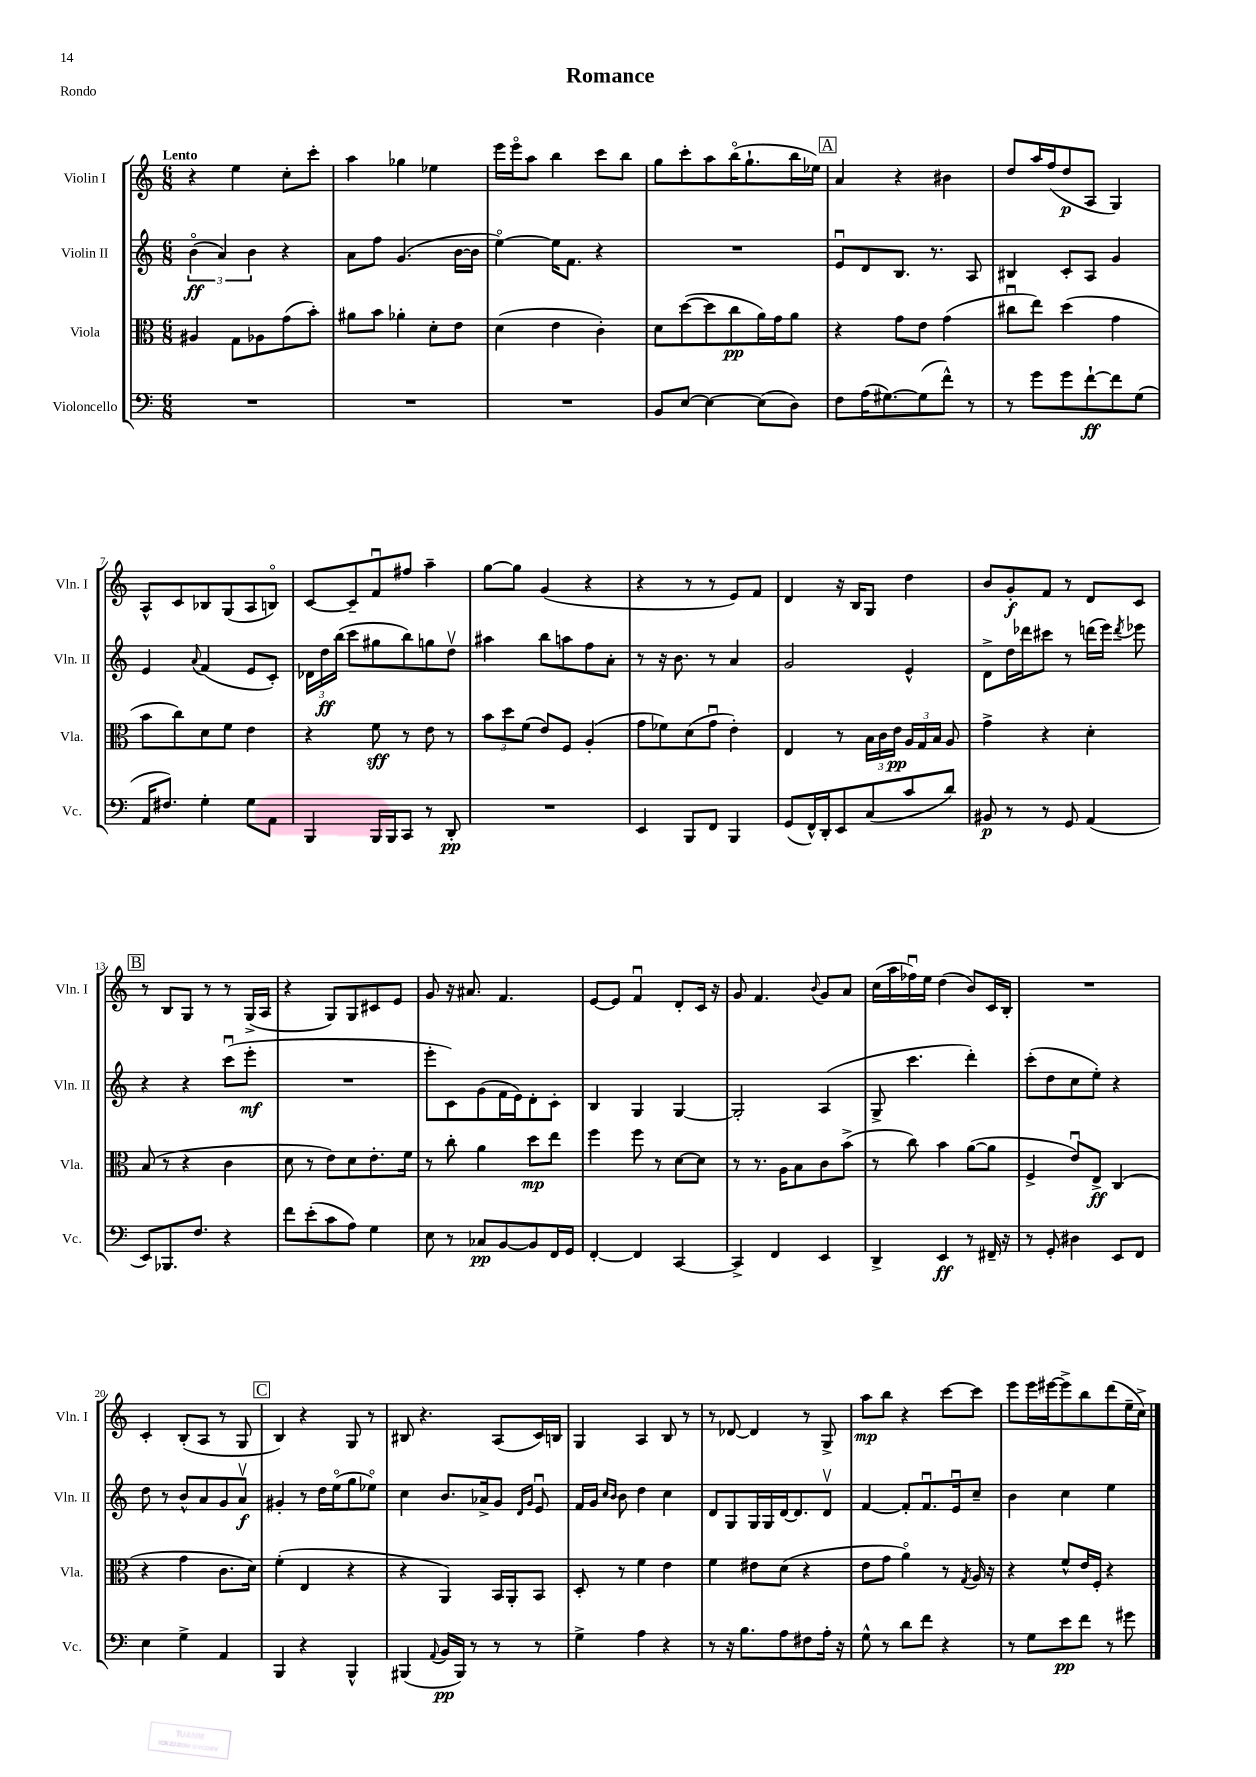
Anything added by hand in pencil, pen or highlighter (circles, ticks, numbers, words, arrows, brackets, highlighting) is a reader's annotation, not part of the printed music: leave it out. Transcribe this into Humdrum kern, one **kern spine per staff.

**kern	**dynam	**kern	**dynam	**kern	**dynam	**kern	**dynam
*part4	*part4	*part3	*part3	*part2	*part2	*part1	*part1
*staff4	*staff4	*staff3	*staff3	*staff2	*staff2	*staff1	*staff1
*I"Violoncello	*	*I"Viola	*	*I"Violin II	*	*I"Violin I	*
*I'Vc.	*	*I'Vla.	*	*I'Vln. II	*	*I'Vln. I	*
*clefF4	*	*clefC3	*	*clefG2	*	*clefG2	*
*k[]	*	*k[]	*	*k[]	*	*k[]	*
*M6/8	*	*M6/8	*	*M6/8	*	*M6/8	*
=1	=1	=1	=1	=1	=1	=1	=1
!	!	!	!	!	!	!LO:TX:a:B:t=Lento	!
2.r	.	4A#X/	.	(6b\	ff	4r	.
.	.	.	.	6a/)	.	.	.
.	.	8G\L	.	.	.	4ee\	.
.	.	.	.	6b\	.	.	.
.	.	8A-X\	.	.	.	.	.
.	.	(8g\	.	4r	.	8cc'\L	.
.	.	8b'\J)	.	.	.	8ccc'\J	.
=2	=2	=2	=2	=2	=2	=2	=2
2.r	.	8a#X\L	.	8a\L	.	4aa\	.
.	.	8b\J	.	8ff\J	.	.	.
.	.	4a-X'\	.	(4.g/	.	4gg-X\	.
.	.	8d'\L	.	.	.	4ee-X\	.
.	.	8e\J	.	[16b\LL	.	.	.
.	.	.	.	16b\JJ]	.	.	.
=3	=3	=3	=3	=3	=3	=3	=3
2.r	.	(4d\	.	[4ee\)	.	16eee\LL	.
.	.	.	.	.	.	16eee\J	.
.	.	.	.	.	.	8aa\J	.
.	.	4e\	.	16ee\KL]	.	4bb\	.
.	.	.	.	8.f\J	.	.	.
.	.	4c'\)	.	4r	.	8ccc\L	.
.	.	.	.	.	.	8bb\J	.
=4	=4	=4	=4	=4	=4	=4	=4
8BB/L	.	8d\L	.	2.r	.	8gg\L	.
[8E/J	.	([8dd\	.	.	.	8ccc'\	.
4E\_	.	8dd\]	.	.	.	8aa\	.
.	.	8cc\	pp	.	.	(16bb\K	.
.	.	.	.	.	.	8.gg`\	.
(8E\L]	.	16a\L)	.	.	.	.	.
.	.	16g\J	.	.	.	.	.
8D\J)	.	8a\J	.	.	.	16bb\L	.
.	.	.	.	.	.	16ee-X\JJ)	.
!!LO:REH:place=s1:t=A
=5	=5	=5	=5	=5	=5	=5	=5
8F\L	.	4r	.	8eu/L	.	4a/	.
(16A\K	.	.	.	8d/	.	.	.
[8.G#X\)	.	.	.	.	.	.	.
.	.	8g\L	.	8.B/J	.	4r	.
(8G#\]	.	8e\J	.	.	.	.	.
.	.	.	.	8.r	.	.	.
8f^^\J)	.	(4g\	.	.	.	4b#X\	.
8r	.	.	.	8A/	.	.	.
=6	=6	=6	=6	=6	=6	=6	=6
8r	.	8cc#Xu\L	.	4B#X/	.	8dd/L	.
8g\L	.	8ee\J)	.	.	.	16aa/L	.
.	.	.	.	.	.	(16ff/J	.
8g\	.	(4dd\	.	8c'/L	.	8dd/	p
[8f`\	ff	.	.	8A/J	.	8A/J	.
8f\]	.	4g\	.	4g/	.	4G/)	.
(8G\J	.	.	.	.	.	.	.
!!LO:LB:g=z
=7	=7	=7	=7	=7	=7	=7	=7
16AA/KL	.	8b\L	.	4e/	.	8A^^/L	.
8.F#X/J)	.	.	.	.	.	.	.
.	.	8cc\)	.	.	.	8c/	.
.	.	.	.	8qqa/	.	.	.
4G'\	.	8d\	.	(4f/	.	8B-X/	.
.	.	8f\J	.	.	.	(8G/	.
8G\L	.	4e\	.	8e/L	.	8A/	.
8AA\J	.	.	.	8c'/J)	.	8Bn/J)	.
=8	=8	=8	=8	=8	=8	=8	=8
4BBB/	.	4r	.	24d-X\LL	.	[8c/L	.
.	.	.	.	24dd\	ff	.	.
.	.	.	.	(24bb\JJ	.	.	.
.	.	.	.	8ccc\L	.	8c~/]	.
16BBB/LL	.	8f\	sff	8gg#X\	.	8fu/	.
16BBB/J	.	.	.	.	.	.	.
8CC/J	.	8r	.	8bb\)	.	8ff#X/J	.
8r	.	8e\	.	8ggn\	.	4aa~\	.
8DD'/	pp	8r	.	8ddv\J	.	.	.
=9	=9	=9	=9	=9	=9	=9	=9
2.r	.	12b\L	.	4aa#X\	.	[8gg\L	.
.	.	12dd\	.	.	.	.	.
.	.	.	.	.	.	8gg\J]	.
.	.	(12f\J	.	.	.	.	.
.	.	8e/L)	.	8bb\L	.	(4g/	.
.	.	8F/J	.	8aan\	.	.	.
.	.	(4A'/	.	8ff\	.	4r	.
.	.	.	.	8a'\J	.	.	.
=10	=10	=10	=10	=10	=10	=10	=10
4EE/	.	8g\L	.	8r	.	4r	.
.	.	8f-X\)	.	16r	.	.	.
.	.	.	.	8.b\	.	.	.
8BBB/L	.	(8d\	.	.	.	8r	.
8FF/J	.	8gu\J	.	8r	.	8r	.
4BBB/	.	4e'\)	.	4a/	.	8e/L)	.
.	.	.	.	.	.	8f/J	.
=11	=11	=11	=11	=11	=11	=11	=11
(8GG/L	.	4E/	.	2g/	.	4d/	.
16FF^^/L)	.	.	.	.	.	.	.
16DD'/J	.	.	.	.	.	.	.
8EE/	.	8r	.	.	.	16r	.
.	.	.	.	.	.	16B/KL	.
(8C/	.	24B\LL	.	.	.	8G/J	.
.	.	24c\	.	.	.	.	.
.	.	24e\JJ	pp	.	.	.	.
8c/	.	24A/LL	.	4e^^/	.	4dd\	.
.	.	24G/	.	.	.	.	.
.	.	24B/JJ	.	.	.	.	.
8d/J)	.	8A/	.	.	.	.	.
=12	=12	=12	=12	=12	=12	=12	=12
8BB#X/	p	4g^\	.	8d^\L	.	8b/L	.
8r	.	.	.	16dd\L	.	8g'/	f
.	.	.	.	16ddd-X\J	.	.	.
8r	.	4r	.	8ccc#X\J	.	8f/J	.
8GG/	.	.	.	8r	.	8r	.
(4AA/	.	4d'\	.	(16dddn\LL	.	8d/L	.
.	.	.	.	16eee\JJ)	.	.	.
.	.	.	.	8qddd/	.	.	.
.	.	.	.	8eee-X\	.	8c/J	.
!!LO:LB:g=z
!!LO:REH:place=s1:t=B
=13	=13	=13	=13	=13	=13	=13	=13
8EE/L)	.	(8B/	.	4r	.	8r	.
8.BBB-X/	.	8r	.	.	.	8B/L	.
.	.	4r	.	4r	.	8G/J	.
8.F/J	.	.	.	.	.	.	.
.	.	.	.	.	.	8r	.
4r	.	4c\	.	(8cccu\L	.	8r	.
.	.	.	.	8eee'\J	mf	(16G^/LL	.
.	.	.	.	.	.	16A/JJ	.
=14	=14	=14	=14	=14	=14	=14	=14
8f\L	.	8d\	.	2.r	.	4r	.
(8e'\	.	8r	.	.	.	.	.
8c\	.	8e\L)	.	.	.	8G/L)	.
8A\J)	.	8d\	.	.	.	8G/	.
4G\	.	8.e'\	.	.	.	8c#X/	.
.	.	.	.	.	.	8e/J	.
.	.	16f\Jk	.	.	.	.	.
=15	=15	=15	=15	=15	=15	=15	=15
8E\	.	8r	.	8eee'\L	.	8g/	.
8r	.	8cc'\	.	8c\)	.	16r	.
.	.	.	.	.	.	8.a#X/	.
8C-X/L	pp	4a\	.	(8g\	.	.	.
[8BB/	.	.	.	16f\L	.	4.f/	.
.	.	.	.	16e\J)	.	.	.
8BB/]	.	8dd\L	mp	8d'\	.	.	.
16FF/L	.	8ee\J	.	8c'\J	.	.	.
16GG/JJ	.	.	.	.	.	.	.
=16	=16	=16	=16	=16	=16	=16	=16
[4FF'/	.	4ff\	.	4B/	.	[8e/L	.
.	.	.	.	.	.	8e/J]	.
4FF/]	.	8ff\	.	4G/	.	4fu/	.
.	.	8r	.	.	.	.	.
[4CC/	.	[8d\L	.	[4G/	.	8d'/L	.
.	.	8d\J]	.	.	.	16c/Jk	.
.	.	.	.	.	.	16r	.
=17	=17	=17	=17	=17	=17	=17	=17
4CC^/]	.	8r	.	2G'/]	.	8g/	.
.	.	8.r	.	.	.	4.f/	.
4FF/	.	.	.	.	.	.	.
.	.	16A\KL	.	.	.	.	.
.	.	8B\	.	.	.	.	.
.	.	.	.	.	.	8qqb/	.
4EE/	.	8c\	.	(4A/	.	8g/L	.
.	.	(8b^\J	.	.	.	8a/J	.
=18	=18	=18	=18	=18	=18	=18	=18
4DD^/	.	8r	.	8G^/	.	(16cc\LL	.
.	.	.	.	.	.	16aa\	.
.	.	8cc\)	.	4.ccc\	.	16ff-Xu\)	.
.	.	.	.	.	.	16ee\JJ	.
4EE/	ff	4b\	.	.	.	(4dd\	.
8r	.	([8a\L	.	4ddd'\)	.	8b/L)	.
16FF#X~/	.	8a\J]	.	.	.	16c/L	.
16r	.	.	.	.	.	16B'/JJ	.
=19	=19	=19	=19	=19	=19	=19	=19
8r	.	4F^/	.	(8ccc'\L	.	2.r	.
8GG'/	.	.	.	8dd\	.	.	.
4D#X\	.	8eu/L)	.	8cc\	.	.	.
.	.	8E^/J	ff	8ee'\J)	.	.	.
8EE/L	.	(4C/	.	4r	.	.	.
8FF/J	.	.	.	.	.	.	.
!!LO:LB:g=z
=20	=20	=20	=20	=20	=20	=20	=20
4E\	.	4r	.	8dd\	.	4c'/	.
.	.	.	.	8r	.	.	.
4G^\	.	4g\	.	8b^^/L	.	(8B'/L	.
.	.	.	.	8a/	.	8A/J	.
4AA/	.	8.c\L	.	8g/	.	8r	.
.	.	.	.	8av/J	f	8G/	.
.	.	16d\Jk)	.	.	.	.	.
!!LO:REH:place=s1:t=C
=21	=21	=21	=21	=21	=21	=21	=21
4BBB/	.	(4f'\	.	4g#X'/	.	4B/)	.
4r	.	4E/	.	8r	.	4r	.
.	.	.	.	16dd\LL	.	.	.
.	.	.	.	(16ee\J	.	.	.
4BBB^^/	.	4r	.	8gg\	.	8G/	.
.	.	.	.	8ee-X\J)	.	8r	.
=22	=22	=22	=22	=22	=22	=22	=22
(4BBB#X/	.	4r	.	4cc\	.	8B#X/	.
.	.	.	.	.	.	4.r	.
8qqAA/	.	.	.	.	.	.	.
16BB/LL	pp	4AA/)	.	8.b/L	.	.	.
16BBB#/JJ)	.	.	.	.	.	.	.
8r	.	.	.	.	.	.	.
.	.	.	.	16a-X^/k	.	.	.
8r	.	16BB/LL	.	8g/J	.	(8A/L	.
.	.	16AA'/J	.	.	.	.	.
.	.	.	.	16qqd/LL	.	.	.
.	.	.	.	16qqg/JJ	.	.	.
8r	.	8BB/J	.	8eu/	.	16c/L)	.
.	.	.	.	.	.	16Bn/JJ	.
=23	=23	=23	=23	=23	=23	=23	=23
4G^\	.	8D'/	.	16f/LL	.	4G/	.
.	.	.	.	16g/JJ	.	.	.
.	.	.	.	16qqcc/LL	.	.	.
.	.	.	.	16qqb/JJ	.	.	.
.	.	8r	.	8b\	.	.	.
4A\	.	4f\	.	4dd\	.	4A/	.
4r	.	4e\	.	4cc\	.	8B/	.
.	.	.	.	.	.	8r	.
=24	=24	=24	=24	=24	=24	=24	=24
8r	.	4f\	.	8d/L	.	8r	.
16r	.	.	.	8G/	.	[8d-X/	.
8.B\L	.	.	.	.	.	.	.
.	.	8e#X\L	.	16G/L	.	4d-/]	.
.	.	.	.	16G/	.	.	.
8A\	.	(8d\J	.	[16d/J	.	.	.
.	.	.	.	8.d/]	.	.	.
8F#X\	.	4r	.	.	.	8r	.
16A'\Jk	.	.	.	8dv/J	.	8G^/	.
16r	.	.	.	.	.	.	.
=25	=25	=25	=25	=25	=25	=25	=25
8G^^\	.	8e\L	.	[4f/	.	8aa\L	mp
8r	.	8g\J	.	.	.	8bb\J	.
8d\L	.	4a\)	.	8f'/L]	.	4r	.
8f\J	.	.	.	8.fu/	.	.	.
4r	.	8r	.	.	.	[8ccc\L	.
.	.	.	.	16eu/k	.	.	.
.	.	8qG/	.	.	.	.	.
.	.	16A/	.	8cc~/J	.	8ccc\J]	.
.	.	16r	.	.	.	.	.
=26	=26	=26	=26	=26	=26	=26	=26
8r	.	4r	.	4b\	.	8eee\L	.
8G\L	.	.	.	.	.	16eee\L	.
.	.	.	.	.	.	[16eee#X\J	.
8e\	pp	8f^^/L	.	4cc\	.	8eee#^\]	.
8f\J	.	16e/L	.	.	.	8bb\	.
.	.	16F'/JJ	.	.	.	.	.
8r	.	4r	.	4ee\	.	(8ddd\	.
8g#X\	.	.	.	.	.	16ee~\L	.
.	.	.	.	.	.	16cc^\JJ)	.
==	==	==	==	==	==	==	==
*-	*-	*-	*-	*-	*-	*-	*-
